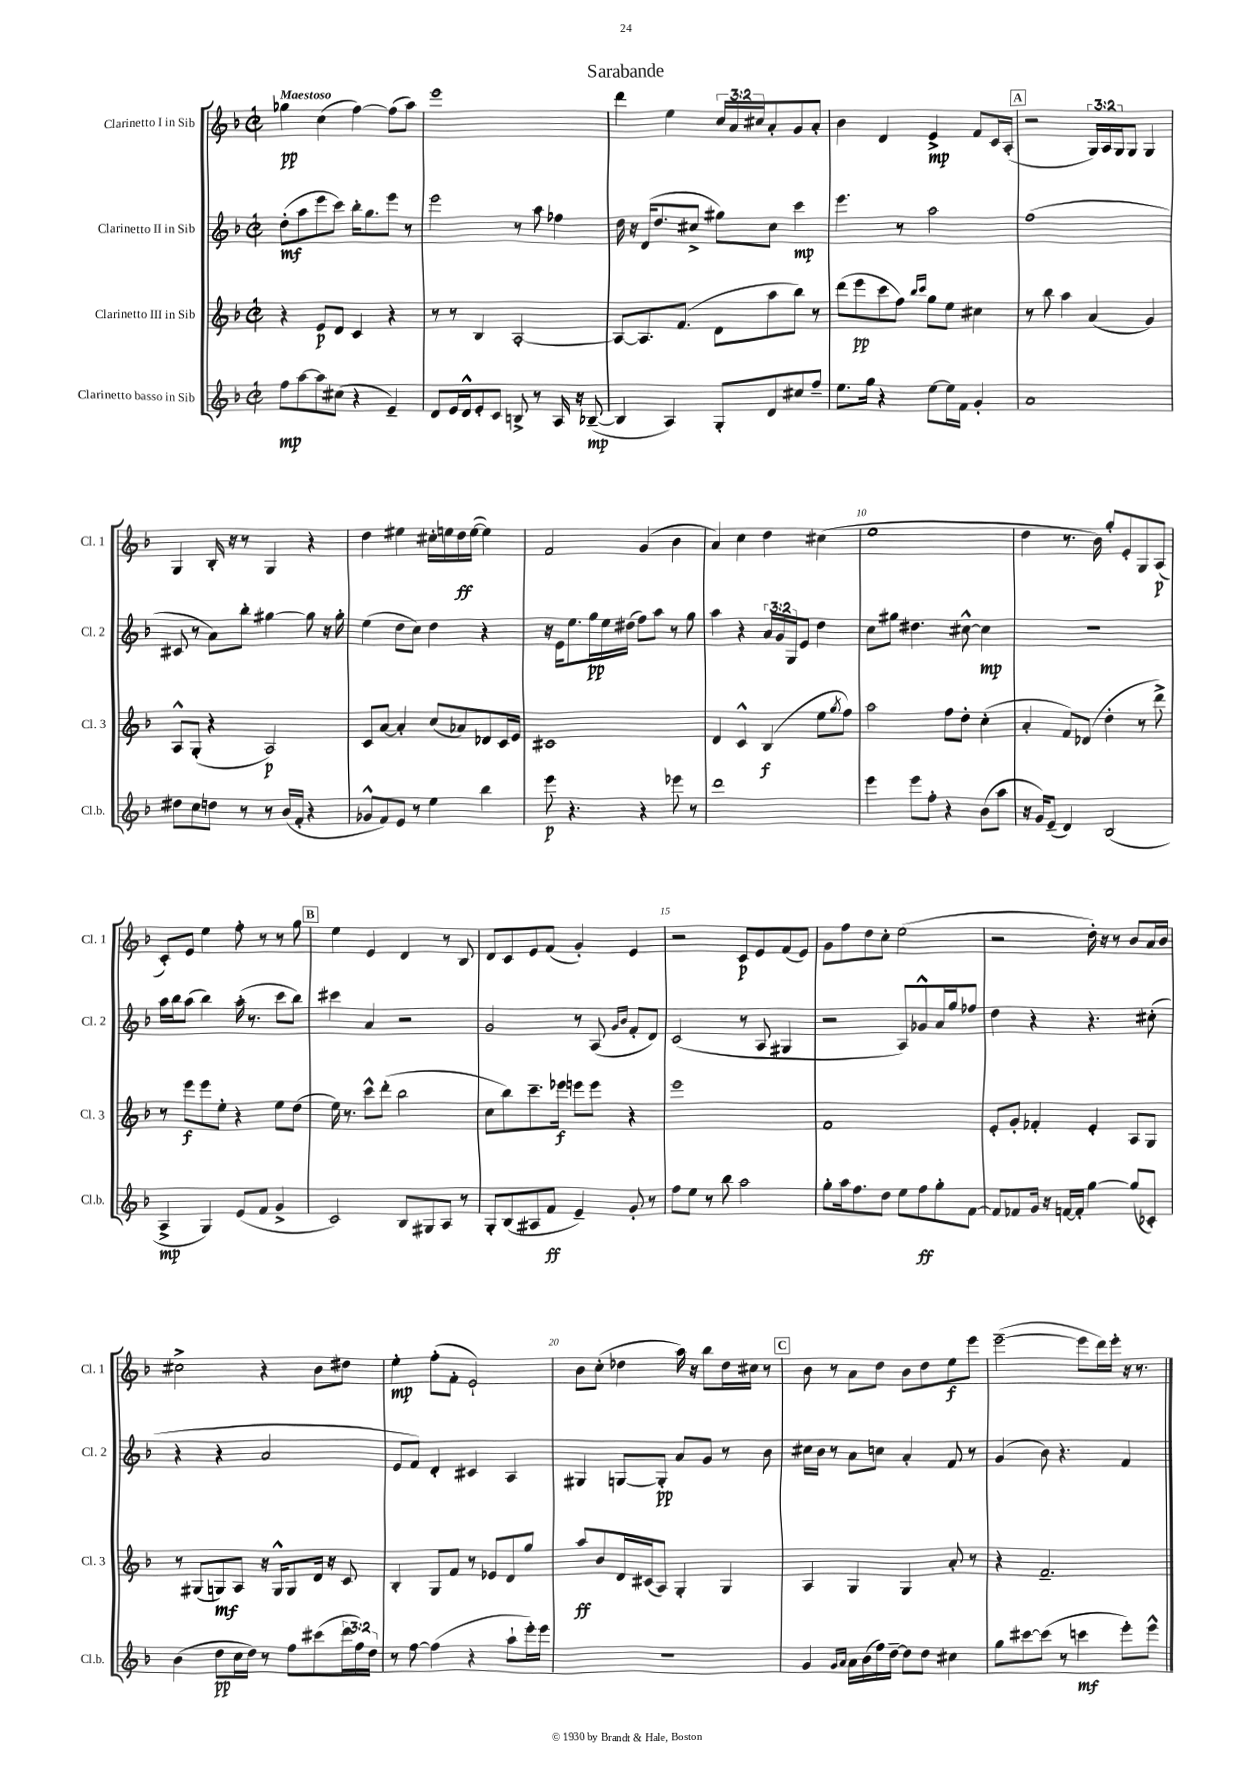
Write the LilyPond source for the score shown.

\header { title = "Sarabande" }
<<
\new StaffGroup <<
\new Staff = "s0" \with { instrumentName = "Clarinetto I in Sib" shortInstrumentName = "Cl. 1" } {
    \clef treble \key f \major \defaultTimeSignature \time 2/2 \override Staff.TupletNumber.text = #tuplet-number::calc-fraction-text \tempo "Maestoso"
    ges''4\pp c''4( f''4~) f''8( a''8) |
    e'''1 |
    d'''4 e''4 \tuplet 3/2 { c''16 a'16 cis''16 } a'8-. g'8 a'8-. |
    bes'4 d'4 e'4->\mp f'8 c'16 a16-.( |
    \mark \markup { \box "A" } r2 \tuplet 3/2 { g16) a16 g16 } g8 g4 |
    g4 bes16-. r16 r8 g4 r4 |
    d''4 eis''4 cis''16-. e''16 d''16\ff e''16~( e''4) |
    f'2 g'4( bes'4 |
    a'4) c''4 d''4 cis''4( |
    e''1 |
    d''4 r8. bes'16) g''8-. e'8-. g8 a8\p( |
    c'8-.) e'8 e''4 f''8-. r8 r8 g''8 |
    \mark \markup { \box "B" } e''4 e'4 d'4 r8 bes8 |
    d'8 c'8 e'8 f'8( g'4-.) e'4 |
    r2 c'8\p e'8 f'8( e'8) |
    g'8 f''8 d''8 c''8-. e''2( |
    r2 d''16-.) r16 r8 bes'8 a'16 bes'16 |
    cis''2-> r4 bes'8 dis''8 |
    e''4-.\mp f''8-.( f'8-. e'2-!) |
    bes'8 c''8-.( des''4 a''16) r16 bes''8 des''16 cis''16 r8 |
    \mark \markup { \box "C" } bes'8 r8 a'8 d''8 bes'8 d''8 e''8\f e'''8 |
    e'''2~--( e'''8 d'''16) e'''16-. r16 r8. \bar "|." |
}
\new Staff = "s1" \with { instrumentName = "Clarinetto II in Sib" shortInstrumentName = "Cl. 2" } {
    \clef treble \key f \major \defaultTimeSignature \time 2/2 \override Staff.TupletNumber.text = #tuplet-number::calc-fraction-text
    d''8-.\mf( a''8 e'''8 c'''8) bes''16-. g''8. e'''8 r8 |
    e'''2 r8 a''8 fes''4 |
    d''16 r16 d'16( d''8. cis''8-> gis''8) cis''8 c'''4\mp |
    e'''4. r8 a''2 |
    \mark \markup { \box "A" } f''1( |
    cis'8 r8 a'8) bes''8-. gis''4~ gis''8 r16 gis''16-. |
    e''4( d''8 c''8) d''4 r4 |
    r16 e'16 e''8. g''16\pp e''16 dis''16( f''8) a''8 r8 g''8 |
    a''4 r4 \tuplet 3/2 { a'16 g'16 g16 } e'8 d''4 |
    c''8 gis''8 dis''4. cis''8~-^ cis''4\mp |
    r1 |
    a''16 bes''16 a''8( bes''4) a''16-.( r8. c'''8 bes''8) |
    \mark \markup { \box "B" } cis'''4 a'4 r2 |
    g'2 r8 a8( \grace { g'16 bes'16 } f'8-. d'8) |
    c'2( r8 a8 gis4 |
    r2 a8) ges'8-^ a'16 g''16 fes''8 |
    d''4 r4 r4. cis''8-.( |
    r4 r4 a'2 |
    e'8 f'8) d'4-. cis'4 a4 |
    gis4 g8~ g8-.\pp a'8 g'8 r8 bes'8 |
    \mark \markup { \box "C" } cis''16 bes'16 r8 a'8 c''8 a'4-. f'8 r8 |
    g'4( bes'8) r4. f'4 \bar "|." |
}
\new Staff = "s2" \with { instrumentName = "Clarinetto III in Sib" shortInstrumentName = "Cl. 3" } {
    \clef treble \key f \major \defaultTimeSignature \time 2/2
    r4 e'8\p d'8 c'4 r4 |
    r8 r8 bes4 a2~-. |
    a8~ a8. f'8.( d'8 a''8 bes''8) r8 |
    d'''8( e'''8\pp c'''8 f''8) \grace { bes''16 c'''16 } g''8 e''8 cis''4 |
    \mark \markup { \box "A" } r8 bes''8 a''4 a'4( g'4) |
    a8-^ g8-.( r4 a2\p) |
    c'8 a'8~ a'4-. c''8( aes'8) des'8 c'16 e'16 |
    cis'1 |
    d'4 c'4-^ bes4\f( e''8 \acciaccatura { g''8 } f''8) |
    a''2 f''8 d''8-. c''4-.( |
    a'4-. f'8) des'8( d''4-. r8 d'''8->) |
    r8 e'''8\f e'''8 e''8-. r4 e''8 d''8( |
    \mark \markup { \box "B" } e''16) r8. c'''8-^ d'''8-.( bes''2 |
    c''8 bes''8) c'''8.-- ees'''16\f e'''8 e'''8 r4 |
    e'''1 |
    f'1 |
    e'8-. g'8-. fes'4-. e'4-. a8 g8 |
    r8 gis8( g8\mf) a8 r16 g16-^ g8 d'16 r16 c'8 |
    bes4-. g8 f'8 r8 ees'8 d'8 g''8 |
    a''8\ff bes'8 d'16 cis'16( a8) g4-. g4 |
    \mark \markup { \box "C" } a4 g4 g4 a'8-. r8 |
    r4 f'2.-- \bar "|." |
}
\new Staff = "s3" \with { instrumentName = "Clarinetto basso in Sib" shortInstrumentName = "Cl.b." } {
    \clef treble \key f \major \defaultTimeSignature \time 2/2 \override Staff.TupletNumber.text = #tuplet-number::calc-fraction-text
    f''8\mp a''8~ a''8 cis''8( r4 e'4--) |
    d'8 e'16 d'16-^ e'8-. c'8 b8-> r8 a16 r16 bes8~--\mp( |
    bes4 a4) g8-. d'8 cis''8 f''8-- |
    e''8. g''16 r4 e''8~ e''16 f'16 g'4-. |
    \mark \markup { \box "A" } a'1 |
    dis''8 c''8 d''8 r8 r8 bes'16( f'16-. r4 |
    ges'8-^ f'8) e'8 r8 e''4 bes''4 |
    e'''8\p r4. r4 ees'''8 r8 |
    d'''1 |
    e'''4 e'''8 f''8-. r4 bes'8( a''8 |
    r16 g'16) e'8--( d'4) bes2( |
    a4->\mp g4) e'8( f'8 g'4-> |
    \mark \markup { \box "B" } c'2) bes8 gis8 a8 r8 |
    g8-. bes8( ais8 f'8\ff e'4--) g'8-. r8 |
    f''8 e''8 r8 bes''8 a''2 |
    g''8-. a''16 f''8. d''8 e''8 f''8\ff g''8-. f'8~ |
    f'8 fes'8 g'16 r16 f'16~ f'16-. g''4~ g''8( ces'8-.) |
    bes'4( d''8\pp c''16 d''16) r8 f''8 cis'''8( \tuplet 3/2 { d'''16 f''16) d''16 } |
    r8 f''8~ f''4( r4 a''8-! e'''16-.) e'''16 |
    R1 |
    \mark \markup { \box "C" } g'4 \grace { g'16 a'16 } a'16 bes'16( f''16) d''16~-- d''8 d''8 cis''4 |
    g''8 cis'''8~ cis'''8( r8 c'''4\mf e'''8-.) e'''8-^ \bar "|." |
}
>>
>>
\layout { \context { \Score \override BarNumber.break-visibility = ##(#f #t #t) barNumberVisibility = #(every-nth-bar-number-visible 5) } }
